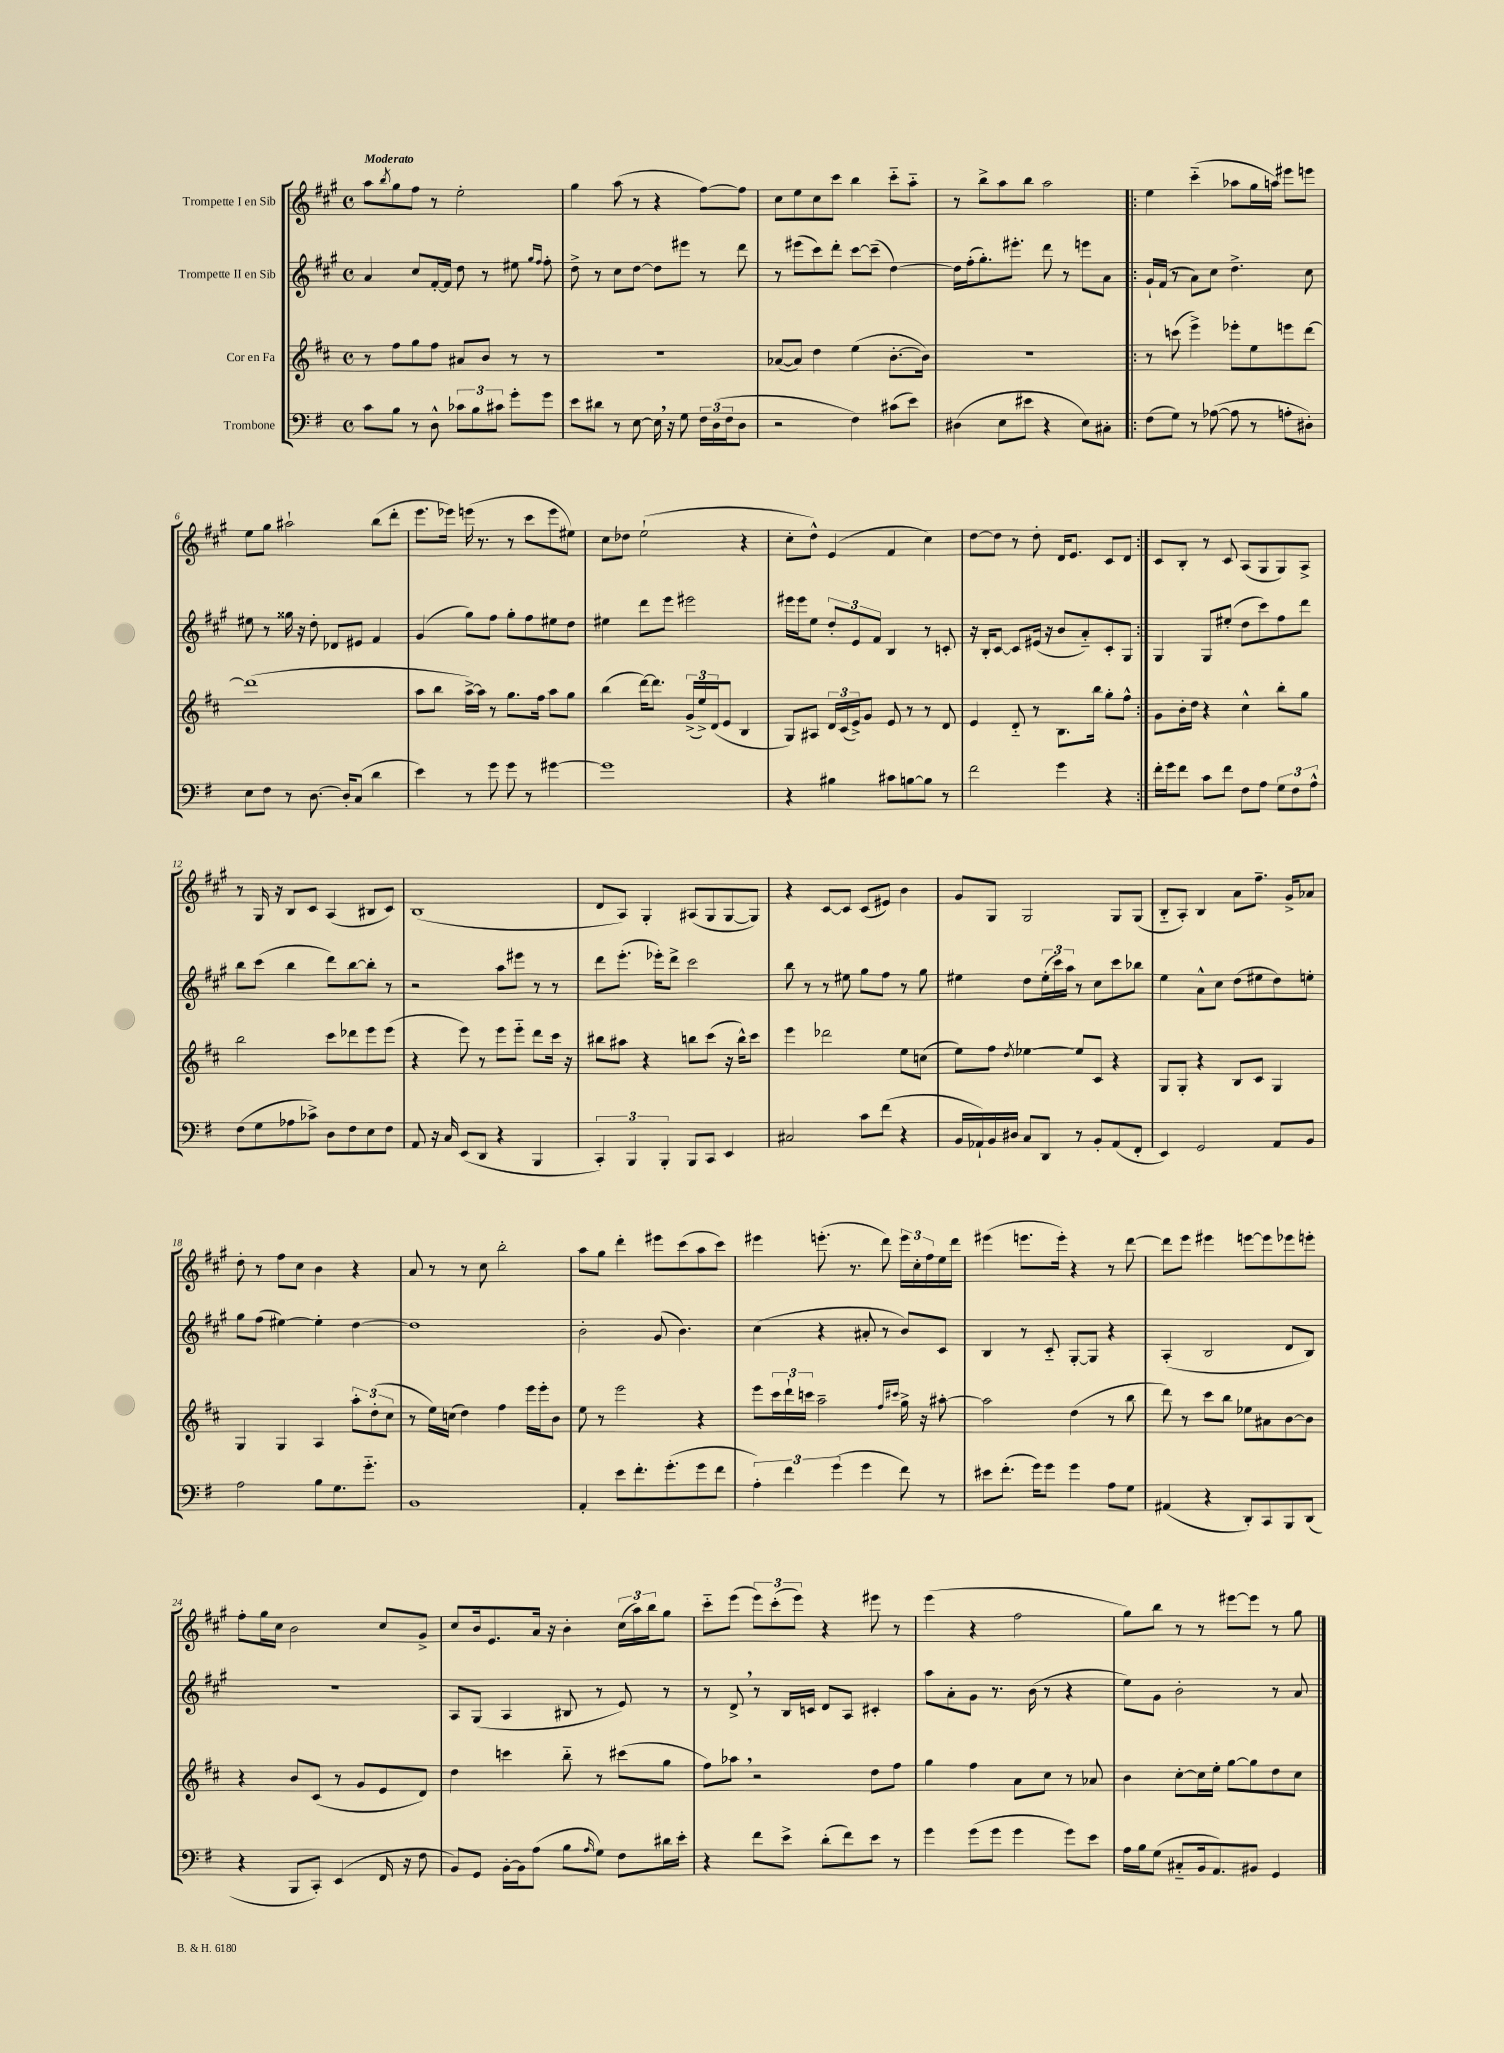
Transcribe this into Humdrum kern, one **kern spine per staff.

**kern	**kern	**kern	**kern
*part4	*part3	*part2	*part1
*staff4	*staff3	*staff2	*staff1
*I"Trombone	*I"Cor en Fa	*I"Trompette II en Sib	*I"Trompette I en Sib
*clefF4	*clefG2	*clefG2	*clefG2
*k[f#]	*k[f#c#]	*k[f#c#g#]	*k[f#c#g#]
*M4/4	*M4/4	*M4/4	*M4/4
*met(c)	*met(c)	*met(c)	*met(c)
=1	=1	=1	=1
!	!	!	!LO:TX:a:B:t=Moderato
8c\L	8r	4a/	8aa\L
.	.	.	8qbb/
8B\J	8ff#\L	.	8gg#\
8r	8gg\	8cc#/L	8ff#\J
8D^^\	8ff#\J	[16f#'/L	8r
.	.	16f#/JJ]	.
12c-X\L	8a#X/L	8dd\	2ee'\
12B\	.	.	.
.	8b/J	8r	.
12c#X\J	.	.	.
8g'\L	8r	8ee#X\	.
.	.	16qqgg#/LL	.
.	.	16qqff#/JJ	.
8g\J	8r	8ff#'\	.
=2	=2	=2	=2
8e\L	1r	8dd^\	4gg#\
8d#X\J	.	8r	.
8r	.	8cc#\L	(8aa\
[8E\	.	[8dd\J	8r
16E,\]	.	8dd\L]	4r
16r	.	.	.
8G\	.	8eee#X\J	.
24F#\LL	.	8r	[8ff#\L)
(24D\	.	.	.
24F#\J	.	.	.
8D\J	.	8ddd\	8ff#\J]
=3	=3	=3	=3
2r	([8a-X/L	8r	8cc#\L
.	8a-/J])	(8eee#X\L	8ee\
.	4dd\	8ccc#\)	8cc#\
.	.	8ddd'\J	8ccc#\J
4F#\)	(4ee\	[8ccc#\L	4bb\
.	.	(8ccc#~\J]	.
(8c#X\L	[8.b'\L	[4dd\)	8ccc#\L
8e\J)	.	.	8aa\J
.	16b\Jk])	.	.
=4	=4	=4	=4
(4D#X\	1r	16dd\LL]	8r
.	.	(16ff#'\J	.
.	.	8.gg#'\)	8bb^\L
8E\L	.	.	8aa\
.	.	8.eee#X'\J	.
8e#X\J	.	.	8bb\J
4r	.	8ddd\	2aa\
.	.	8r	.
8E\L)	.	8eeen\L	.
8C#X'\J	.	8a\J	.
=5!|:	=5!|:	=5!|:	=5!|:
(8F#\L	8r	16g#`/LL	4ee\
.	.	(16f#/JJ	.
8G\J)	(8cccn\	8r	.
8r	4eee^\)	8a\L)	(4ccc#\
([8A-X\	.	8cc#\J	.
8A-\]	8eee-X'\L	4.dd^\	8aa-X\L
8r	8ee\	.	16gg#\L
.	.	.	16aan\JJ)
8An'\L	8eeen\	.	8eee#X\L
8D#X'\J)	[8ddd\J	8cc#\	8eeen\J
!!LO:LB:g=z
=6	=6	=6	=6
8E\L	(1ddd]	8ee#X\	8ee\L
8F#\J	.	8r	8gg#\J
8r	.	16gg##X\	2aa#X`\
.	.	16r	.
[8.D\	.	8dd'\	.
.	.	8d-X/L	.
16D'/KL]	.	.	.
(8C/J	.	8e#X/J	.
4d\	.	4f#/	(8bb\L
.	.	.	8ddd'\J
=7	=7	=7	=7
4e\)	8aa\L	(4g#/	8.eee\L
.	8bb\J	.	.
.	.	.	16eee-X\Jk)
8r	[16aa^\LL)	8gg#\L)	(16eeen\
.	16aa\JJ]	.	8.r
8g\	8r	8ff#\J	.
8g\	8.gg\L	8gg#'\L	8r
8r	.	8ff#\	8ccc#\L
.	16ff#\Jk	.	.
[4g#X\	8aa\L	8ee#X\	8eee\
.	8gg\J	8dd\J	8ee#X\J)
=8	=8	=8	=8
1g#]	(4bb\	4ee#X\	8cc#\L
.	.	.	8dd-X\J
.	[16ddd\KL)	8ddd\L	(2ee`\
.	8.ddd\J]	.	.
.	.	8eee\J	.
.	(24g^/LL	2eee#X\	.
.	24ee^/)	.	.
.	(24d/J	.	.
.	8e/J	.	.
.	4B/	.	4r
=9	=9	=9	=9
4r	8G/L)	16eee#X\LL	8cc#'\L
.	.	16eee#\J	.
.	8A#X/J	8ee\J	8dd^^\J)
4B#X\	24d/LL	12dd'/L	(4e/
.	(24c#/	.	.
.	24e^/J)	12e/	.
.	8g/J	.	.
.	.	12f#/J	.
8c#X\L	8e/	4B/	4f#/
[8Bn\	8r	.	.
8B\J]	8r	8r	4cc#\)
8r	8d/	8cn'/	.
=10	=10	=10	=10
2f#\	4e/	16r	[8dd\L
.	.	16B'/KL	.
.	.	[8c#/J	8dd\J]
.	8d/	8c#/L]	8r
.	8r	(16e#X/Jk	8dd'\
.	.	16r	.
4g\	8.B\L	8b/L	16d/KL
.	.	.	8.e/J
.	.	8a/)	.
.	16bb\Jk	.	.
4r	8gg'\L	8c#'/	8c#/L
.	8ff#^^\J	8G#/J	8d/J
=11:|!	=11:|!	=11:|!	=11:|!
16f#'\LL	8g\L	4G#/	8c#/L
16g\J	.	.	.
8f#\J	16b'\L	.	8B'/J
.	16dd\JJ	.	.
8c\L	4r	8G#/L	8r
8f#\J	.	(8ee#X'/J	8c#/
8F#\L	4cc#^^\	8dd\L	(8A/L
8A\J	.	8ccc#\)	8G#/
12G\L	8bb'\L	8ff#\	8G#/)
12F#\	.	.	.
.	8gg\J	8ddd\J	8A^/J
12A^^\J	.	.	.
!!LO:LB:g=z
=12	=12	=12	=12
(8F#\L	2bb\	8bb\L	8r
8G\	.	(8ccc#\J	16G#/
.	.	.	16r
8A-X\	.	4bb\	8B/L
8c-X^\J)	.	.	8c#/J
8D\L	8ccc#\L	8ddd\L)	(4A/
8F#\	8ddd-X\	[8bb\	.
8E\	8eee\	8bb'\J]	8B#X/L
8F#\J	(8eee\J	8r	8c#/J)
=13	=13	=13	=13
8AA/	4r	2r	(1B
16r	.	.	.
16C/	.	.	.
(8EE/L	8eee\)	.	.
8DD/J	8r	.	.
4r	8eee\L	8aa\L	.
.	8eee\J	8eee#X\J	.
4BBB/	8ddd\L	8r	.
.	16ccc#\Jk	8r	.
.	16r	.	.
=14	=14	=14	=14
6CC'/)	8bb#X\L	8ddd\L	8d/L
.	8aa#X\J	(8.eee'\J	8A/J)
6BBB/	.	.	.
.	4r	.	4G#'/
.	.	16eee-X'\KL)	.
6BBB'/	.	.	.
.	.	8ddd^\J	.
8BBB/L	8bbn\L	2ccc#\	(8A#X/L
8CC/J	(8ccc#\J	.	8G#/
4EE/	16r	.	[8G#/
.	16bb^^\KL)	.	.
.	8ccc#\J	.	8G#/J])
=15	=15	=15	=15
2C#X/	4eee\	8bb\	4r
.	.	8r	.
.	2ddd-X\	8r	[8c#/L
.	.	8ee#X\	8c#/J]
8c\L	.	8gg#\L	(8c#/L
(8f#\J	.	8ff#\J	8e#X/J)
4r	8ee\L	8r	4b\
.	(8ccn\J	8gg#\	.
=16	=16	=16	=16
16BB/LL	8ee\L)	4ee#X\	8g#/L
16AA-X`/)	.	.	.
16BB/	8ff#\J	.	8G#/J
16D#X/JJ	.	.	.
.	8qdd/	.	.
8C/L	[4ee-X\	8dd\L	2G#/
8DD/J	.	(24ee#'\L	.
.	.	24ccc#\)	.
.	.	24aa\JJ	.
8r	8ee-/L]	8r	.
8BB'/L	8c#/J	8cc#\L	.
(8AA-/	4r	8ccc#\	8G#/L
8FF#'/J	.	8bb-X\J	(8G#/J
=17	=17	=17	=17
4EE/)	8G/L	4ee\	8B/L
.	8G'/J	.	8A'/J)
2GG/	4r	8a^^\L	4B/
.	.	8cc#\J	.
.	8B/L	(8dd\L	8a\L
.	8c#/J	8ee#X\	8.ff#~\J
8AA/L	4G/	8dd\)	.
.	.	.	16g#^/KL
8BB/J	.	8een'\J	8a-X/J
!!LO:LB:g=z
=18	=18	=18	=18
2A\	4G/	8gg#\L	8dd'\
.	.	(8ff#\J	8r
.	4G/	[4ee#X\)	8ff#\L
.	.	.	8cc#\J
8B\L	4A/	4ee#'\]	4b\
8.G\	.	.	.
.	12aa'\L	[4dd\	4r
8.g\J	.	.	.
.	(12dd'\	.	.
.	12cc#\J	.	.
=19	=19	=19	=19
1BB	8r	1dd]	8a/
.	16ee\LL)	.	8r
.	(16ccn\JJ	.	.
.	4dd\)	.	8r
.	.	.	8cc#\
.	4ff#\	.	2bb'\
.	16eee\LL	.	.
.	16eee'\J	.	.
.	8b\J	.	.
=20	=20	=20	=20
4AA'/	8ee\	2b'\	8aa\L
.	8r	.	8gg#\J
8e\L	2eee\	.	4ddd'\
8.f#'\	.	.	.
.	.	(8g#/	8eee#X\L
(8.g'\	.	.	.
.	.	4.b\)	(8ccc#\
8g\	4r	.	8aa\
8f#\J	.	.	8ccc#\J)
=21	=21	=21	=21
6A'\)	8eee\L	(4cc#\	4eee#X\
.	24ccc#\L	.	.
6f#\	24ddd`\	.	.
.	24cccn\JJ	.	.
.	2aa~\	4r	(8.eeen'\
(6g\	.	.	.
.	.	.	8.r
4g\	.	8a#X'/	.
.	.	8r	8ddd\)
.	16qqff#/LL	.	.
.	16qqccc#X/JJ	.	.
8f#\)	16gg^\	8b/L)	24eee\LL
.	.	.	24cc#'\
.	16r	.	.
.	.	.	24ff#\
8r	[8aa#X'\	8c#/J	16ee\
.	.	.	16ddd\JJ
=22	=22	=22	=22
8e#X\L	2aa#\]	4B/	(4eee#X\
(8.f#'\J	.	.	.
.	.	8r	8.eeen\L
16g\KL)	.	.	.
8g\J	.	8c#/	.
.	.	.	16eee'\Jk)
4g\	(4dd\	[8G#'/L	4r
.	.	8G#/J]	.
8A\L	8r	4r	8r
8G\J	8bb\	.	[8ddd\
=23	=23	=23	=23
(4AA#X/	8ddd\)	(4A'/	8ddd\L]
.	8r	.	8eee\J
4r	8ccc#\L	2B/	4eee#X\
.	8bb\J	.	.
8DD'/L)	8ee-X\L	.	[8eeen\L
8CC/	8a#X\	.	8eee\]
8BBB/	[8b\	8d/L	8eee-X\
(8DD/J	8b\J]	8B/J)	8eeen'\J
!!LO:LB:g=z
=24	=24	=24	=24
4r	4r	1r	8ff#'\L
.	.	.	16gg#\L
.	.	.	16cc#\JJ
8BBB/L	8b/L	.	2b\
8CC'/J)	(8c#/J	.	.
(4EE/	8r	.	.
.	8g/L	.	.
16FF#/	8e/	.	8cc#/L
16r	.	.	.
8F#\	8d/J)	.	8g#^/J
=25	=25	=25	=25
8BB/L)	4dd\	8A/L	8cc#/L
8GG/J	.	(8G#/J	16b/k
.	.	.	8.e/
[16BB'\LL	4cccn\	4A/	.
16BB\J]	.	.	.
(8A\J	.	.	16a/Jk
.	.	.	16r
8B\L	8bb\	8B#X/	4b'\
16qqA/	.	.	.
8G\J)	8r	8r	.
8F#\L	(8ccc#X\L	8e/)	(24cc#\LL
.	.	.	24aa\)
.	.	.	24bb\J
16d#X\L	8gg\J	8r	8gg#\J
16e'\JJ	.	.	.
=26	=26	=26	=26
4r	8ff#\L)	8r	8ccc#\L
.	8aa-X,\J	8d^,/	(8eee\J
8f#\L	2r	8r	12eee\L)
.	.	.	(12ccc#'\
8e^\J	.	16B/LL	.
.	.	.	12eee\J)
.	.	16cn/JJ	.
(8d'\L	.	8d/L	4r
8f#\)	.	8A/J	.
8e\J	8dd\L	4c#X'/	8eee#X\
8r	8ff#\J	.	8r
=27	=27	=27	=27
4g\	4gg\	8aa\L	(4eee\
.	.	8a'\	.
(8g\L	4ff#\	8g#\J	4r
8g\J	.	8.r	.
4g\	8a\L	.	2ff#\
.	.	(16b\	.
.	8cc#\J	8r	.
8g\L)	8r	4r	.
8e\J	8a-X/	.	.
=28	=28	=28	=28
16A\LL	4b\	8ee\L)	8gg#\L)
16B\J	.	.	.
(8G\J	.	8g#\J	8bb\J
8C#X/L	[8cc#'\L	2b'\	8r
16BB/k	16cc#\L]	.	8r
8.AA/)	16ee'\JJ	.	.
.	[8gg\L	.	[8eee#X\L
8BB#X/J	8gg\]	.	8eee#\J]
4GG/	8dd\	8r	8r
.	8cc#\J	8a/	8gg#\
==	==	==	==
*-	*-	*-	*-
